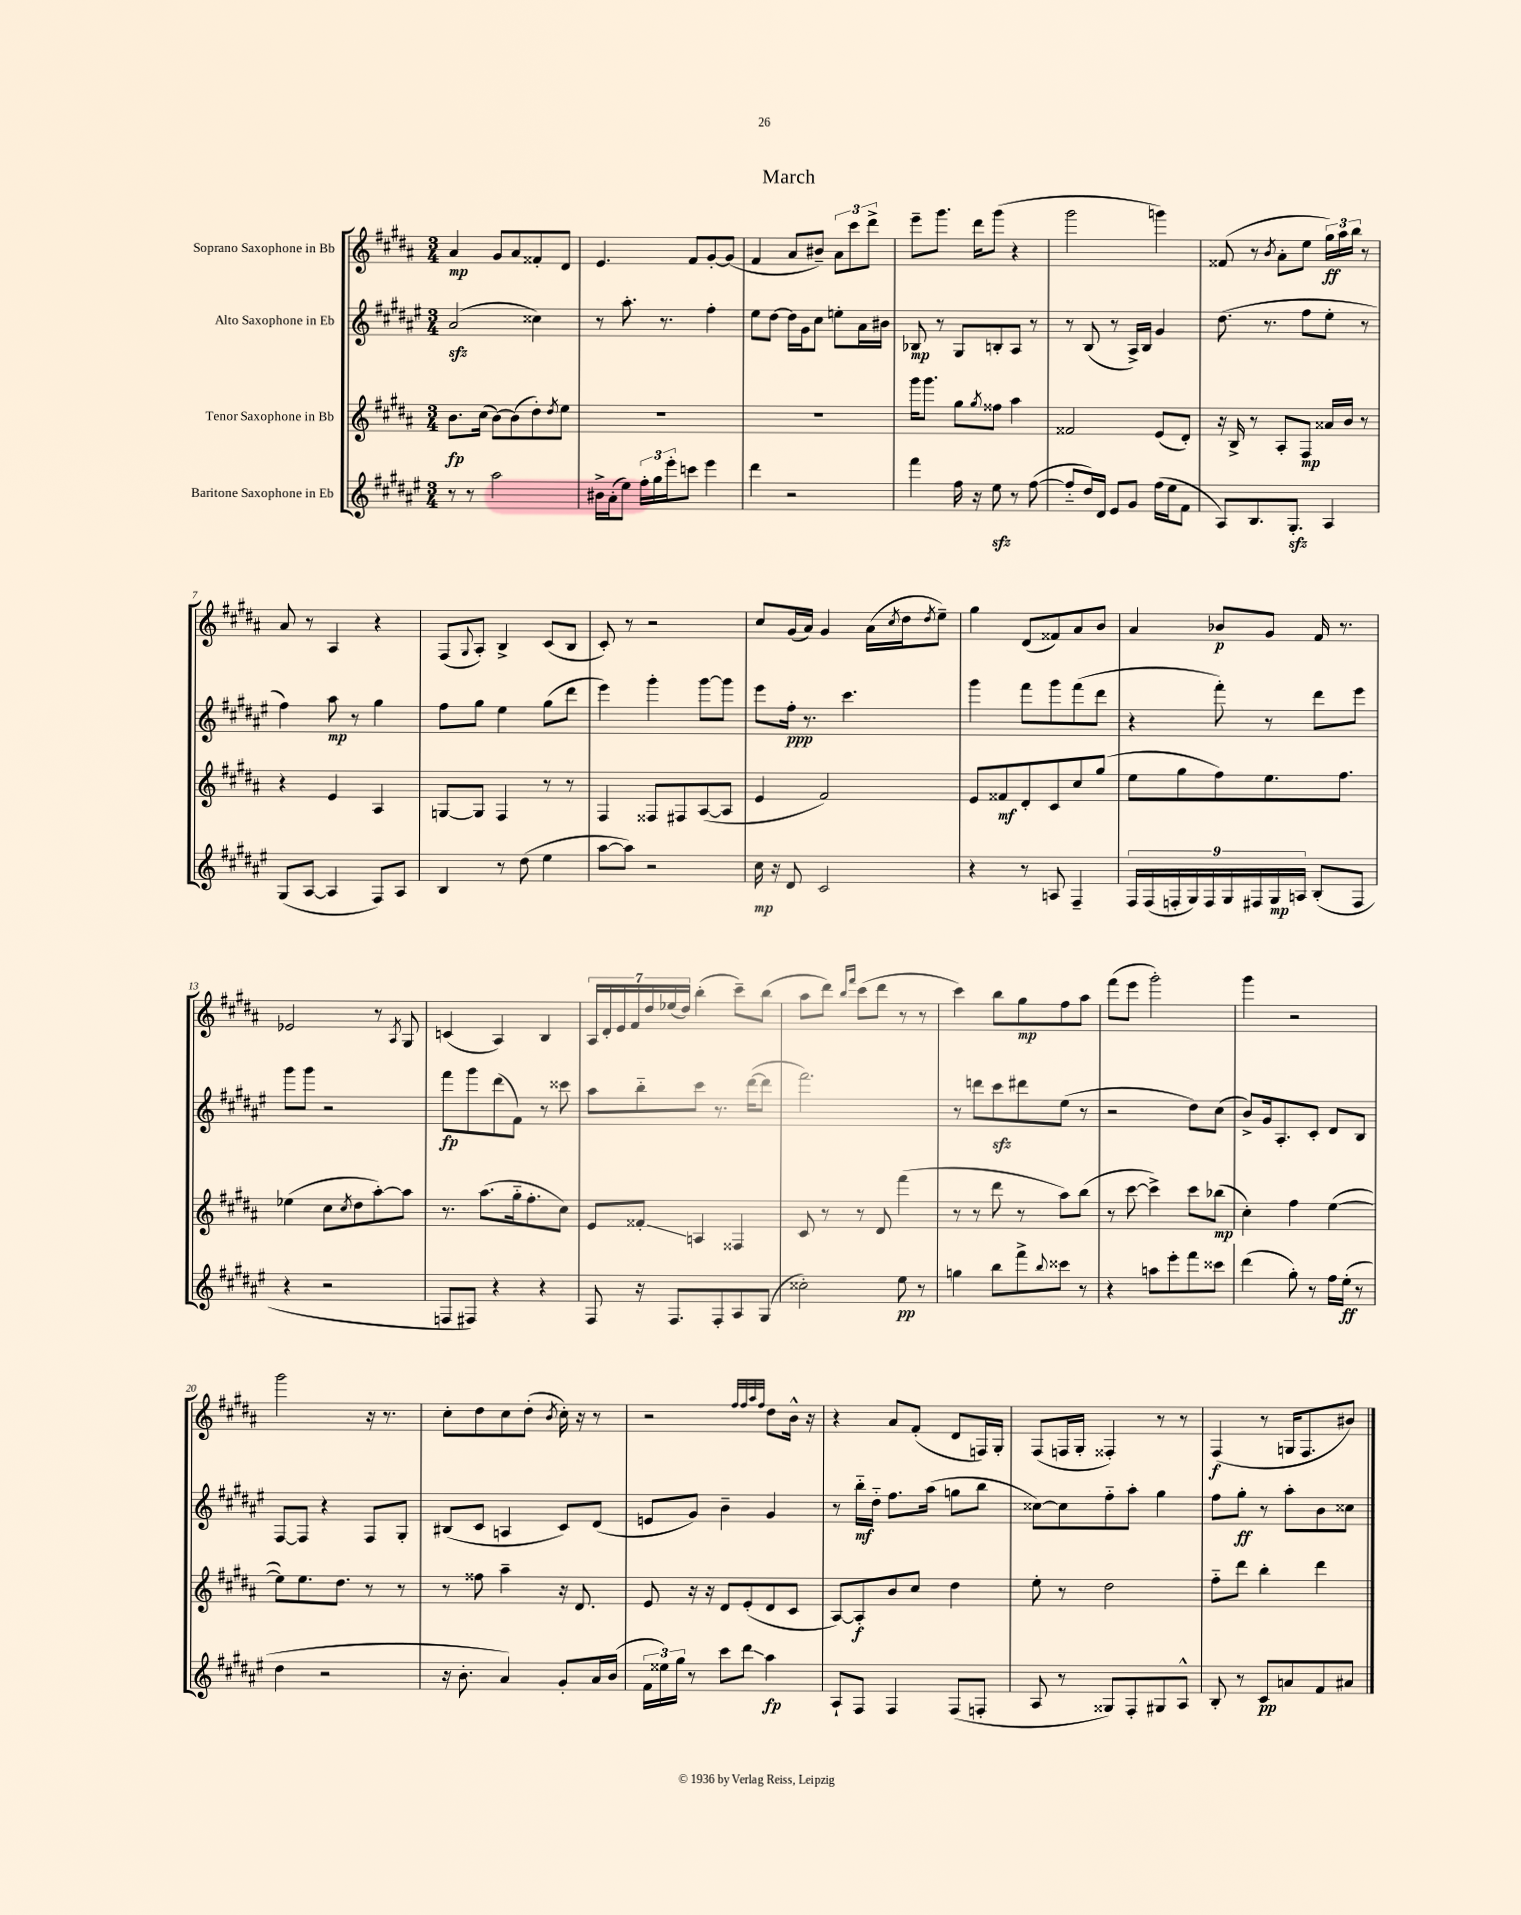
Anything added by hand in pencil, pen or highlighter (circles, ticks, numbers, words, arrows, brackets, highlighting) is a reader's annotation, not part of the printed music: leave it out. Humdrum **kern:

**kern	**kern	**kern	**kern
*staff4	*staff3	*staff2	*staff1
*clefG2	*clefG2	*clefG2	*clefG2
*k[f#c#g#d#a#e#]	*k[f#c#g#d#a#]	*k[f#c#g#d#a#e#]	*k[f#c#g#d#a#]
*M3/4	*M3/4	*M3/4	*M3/4
8r	8.b	(2a#	4a#
8r	.	.	.
.	(16cc#	.	.
2aa#	[8b)	.	8g#
.	(8b]	.	8a#
.	8dd#')	4cc##)	8f##'
.	8qdd#	.	.
.	8ee	.	8d#
=	=	=	=
16b#^	2.r	8r	4.e
(16a#'	.	.	.
8ee#)	.	8.aa#'	.
24ff#'	.	.	.
24gg#	.	.	.
.	.	8.r	.
24eee#'	.	.	.
8ccc	.	.	8f#
4eee#	.	4ff#'	[8g#'
.	.	.	(8g#]
=	=	=	=
4ddd#	2.r	8ee#	4f#
.	.	[8dd#	.
2r	.	16dd#]	8a#
.	.	16g#	.
.	.	8cc#	8b#~)
.	.	8ee'	12a#
.	.	.	12ccc#
.	.	16a#	.
.	.	.	12ddd#^
.	.	16b#	.
=	=	=	=
4fff#	16ggg#	8B-	8eee~
.	8.ggg#	.	.
.	.	8r	8.ggg#
16ff#	8gg#	8G#	.
16r	.	.	16ddd#
.	8qgg#	.	.
8ee#	8ff##	8B'	(8ggg#
8r	4aa#	8A#	4r
([8ff#	.	8r	.
=	=	=	=
8ff#'~]	2f##	8r	2ggg#
16dd#)	.	(8B	.
16d#	.	.	.
8e#	.	8r	.
8g#	.	16A#^)	.
.	.	16B	.
(16ff#	(8e	4g#	4ggg)
16ee#	.	.	.
8f#	8d#')	.	.
=	=	=	=
8A#)	16r	(8.dd#	(8f##
.	16B^	.	.
8.B	8r	.	8r
.	.	8.r	.
.	.	.	8qb
.	8A#'	.	8a#'
8.G#'	.	.	.
.	8F#	8ff#	8ee
4A#	16a##	8ee#'	24gg#)
.	.	.	24aa#
.	16b	.	.
.	.	.	24bb
.	8r	8r	8r
=	=	=	=
(8G#	4r	4ff#)	8a#
[8A#	.	.	8r
4A#]	4e	8aa#	4A#
.	.	8r	.
8F#)	4A#	4gg#	4r
8A#	.	.	.
=	=	=	=
4B	[8G	8ff#	(8F#
.	.	.	8qqG#
.	8G]	8gg#	8A#')
8r	4F#	4ee#	4B^
(8dd#	.	.	.
4ee#	8r	(8gg#	(8c#
.	8r	8ddd#	8B
=	=	=	=
[8aa#	4F#	4eee#)	8c#')
8aa#])	.	.	8r
2r	8F##	4ggg#'	2r
.	8F#	.	.
.	([8A#	[8ggg#	.
.	8A#]	8ggg#]	.
=	=	=	=
16cc#	4e	8eee#	8cc#
16r	.	.	.
8d#	.	16ff#'	(16g#
.	.	8.r	16a#)
2c#	2f#)	.	4g#
.	.	4.ccc#	.
.	.	.	(16a#
.	.	.	8qcc#
.	.	.	16dd#
.	.	.	8qdd#
.	.	.	8ee~)
=	=	=	=
4r	8e	4ggg#	4gg#
.	8f##	.	.
8r	8d#'	8fff#	(8d#
8A	8c#	8ggg#	8f##)
4F#~	8cc#	(8fff#	8a#
.	(8gg#	8ddd#	8b
=	=	=	=
18F#	8ee	4r	4a#
(18F#	.	.	.
18F'	.	.	.
.	8gg#	.	.
18G#)	.	.	.
18F	.	.	.
.	8ff#)	8fff#')	8b-
18G#	.	.	.
18F#	.	.	.
.	8.ee	8r	8g#
18G#	.	.	.
18A	.	.	.
(8B'	.	8ddd#	16f#
.	8.ff#	.	8.r
8F#	.	8eee#	.
=	=	=	=
4r	(4ee-	8ggg#	2e-
.	.	8ggg#	.
2r	8cc#	2r	.
.	8qcc#	.	.
.	8dd#	.	.
.	[8aa#')	.	8r
.	.	.	8qA#
.	8aa#]	.	8G#
=	=	=	=
8F	8.r	8fff#	(4c
8F#)	.	8ggg#	.
.	(8.aa#	.	.
4r	.	(8ddd#	4A#)
.	16gg#'~	8f#)	.
.	8.ff#'	.	.
4r	.	8r	4B
.	8cc#)	8ccc##	.
=	=	=	=
8F#	8e	8aa#	28A#
.	.	.	28d#'
.	.	.	28e
.	.	.	28f#
16r	8f##'	8bb'~	.
.	.	.	28dd#
.	.	.	(28ee-
8.F#	.	.	.
.	.	.	28dd#)
.	4A	8ccc#	(4bb'
8F#'	.	8.r	.
8A#	4F##	.	8ccc#~)
.	.	([16ddd#	.
(8G#	.	8ddd#]	(8bb
=	=	=	=
2cc##')	8c#	2.fff#)	8aa#
.	8r	.	8ddd#)
.	.	.	16qqbb
.	.	.	16qqfff#
.	8r	.	(8ccc#
.	8d#	.	8ddd#
8ee#	(4fff#	.	8r
8r	.	.	8r
=	=	=	=
4gg	8r	8r	4ccc#)
.	8r	8ddd	.
8bb	8ddd#	8ccc#	8bb
8fff#^	8r	8ddd#	8gg#
8qqbb	.	.	.
8ccc##	8aa#)	(8ee#	8ff#
8r	(8bb	8r	8aa#
=	=	=	=
4r	8r	2r	(8fff#
.	[8ccc#	.	8eee
8aa	4ccc#^])	.	2ggg#')
8eee#'	.	.	.
8fff#	8ccc#	8dd#)	.
8ccc##	(8bb-	(8cc#	.
=	=	=	=
(4ddd#	4cc#')	8b^)	4ggg#
.	.	16g#	.
.	.	8.A#'	.
8gg#')	4ff#	.	2r
8r	.	8c#'	.
16ff#	([4ee	8d#	.
(16ee#'	.	.	.
8r	.	8B	.
=	=	=	=
4dd#	8ee])	[8F#	2ggg#
.	8.ee	8F#]	.
2r	.	4r	.
.	8.dd#	.	.
.	8r	8F#	16r
.	.	.	8.r
.	8r	8G#'	.
=	=	=	=
16r	8r	(8B#	8cc#'
8.b'	.	.	.
.	8ff##	8c#	8dd#
4a#)	4aa#~	4A	8cc#
.	.	.	(8dd#'
.	.	.	8qb
8g#'	16r	8c#)	16cc#')
.	8.d#	.	16r
16a#	.	(8d#	8r
(16b	.	.	.
=	=	=	=
24f#	8e	8e	2r
24ee##)	.	.	.
24gg#	.	.	.
8r	16r	8g#)	.
.	16r	.	.
8ccc#	8d#	4b~	.
8ddd#	(8e'	.	.
.	.	.	32qqff#
.	.	.	32qqff#
.	.	.	32qqaa#
.	.	.	32qqff#
4aa#	8d#	4g#	8dd#
.	8c#	.	16b^^
.	.	.	16r
=	=	=	=
8A#`	[8A#)	8r	4r
8F#	8A#']	16bb'~	.
.	.	16dd#'~	.
4F#	8b	8.ff#	8a#
.	8cc#	.	(8f#'
.	.	(16aa#	.
(8F#	4dd#	8gg	8d#
8F'	.	8bb	16F)
.	.	.	16G#'
=	=	=	=
8A#	8ee'	[8cc##)	(8F#
8r	8r	8cc##]	16F
.	.	.	16G#'
8G##)	2dd#	8ff#'~	4F##')
8F#'	.	8aa#'	.
8G#	.	4gg#	8r
8A#^^	.	.	8r
=	=	=	=
8B'	8ff#'~	8ff#	(4F#
8r	8ddd#	8gg#'	.
8c#	4bb'	8r	8r
8a	.	8aa#'	16G
.	.	.	8.F#
8f#	4ddd#	8b	.
8a#	.	8cc##	8b#)
==	==	==	==
*-	*-	*-	*-
